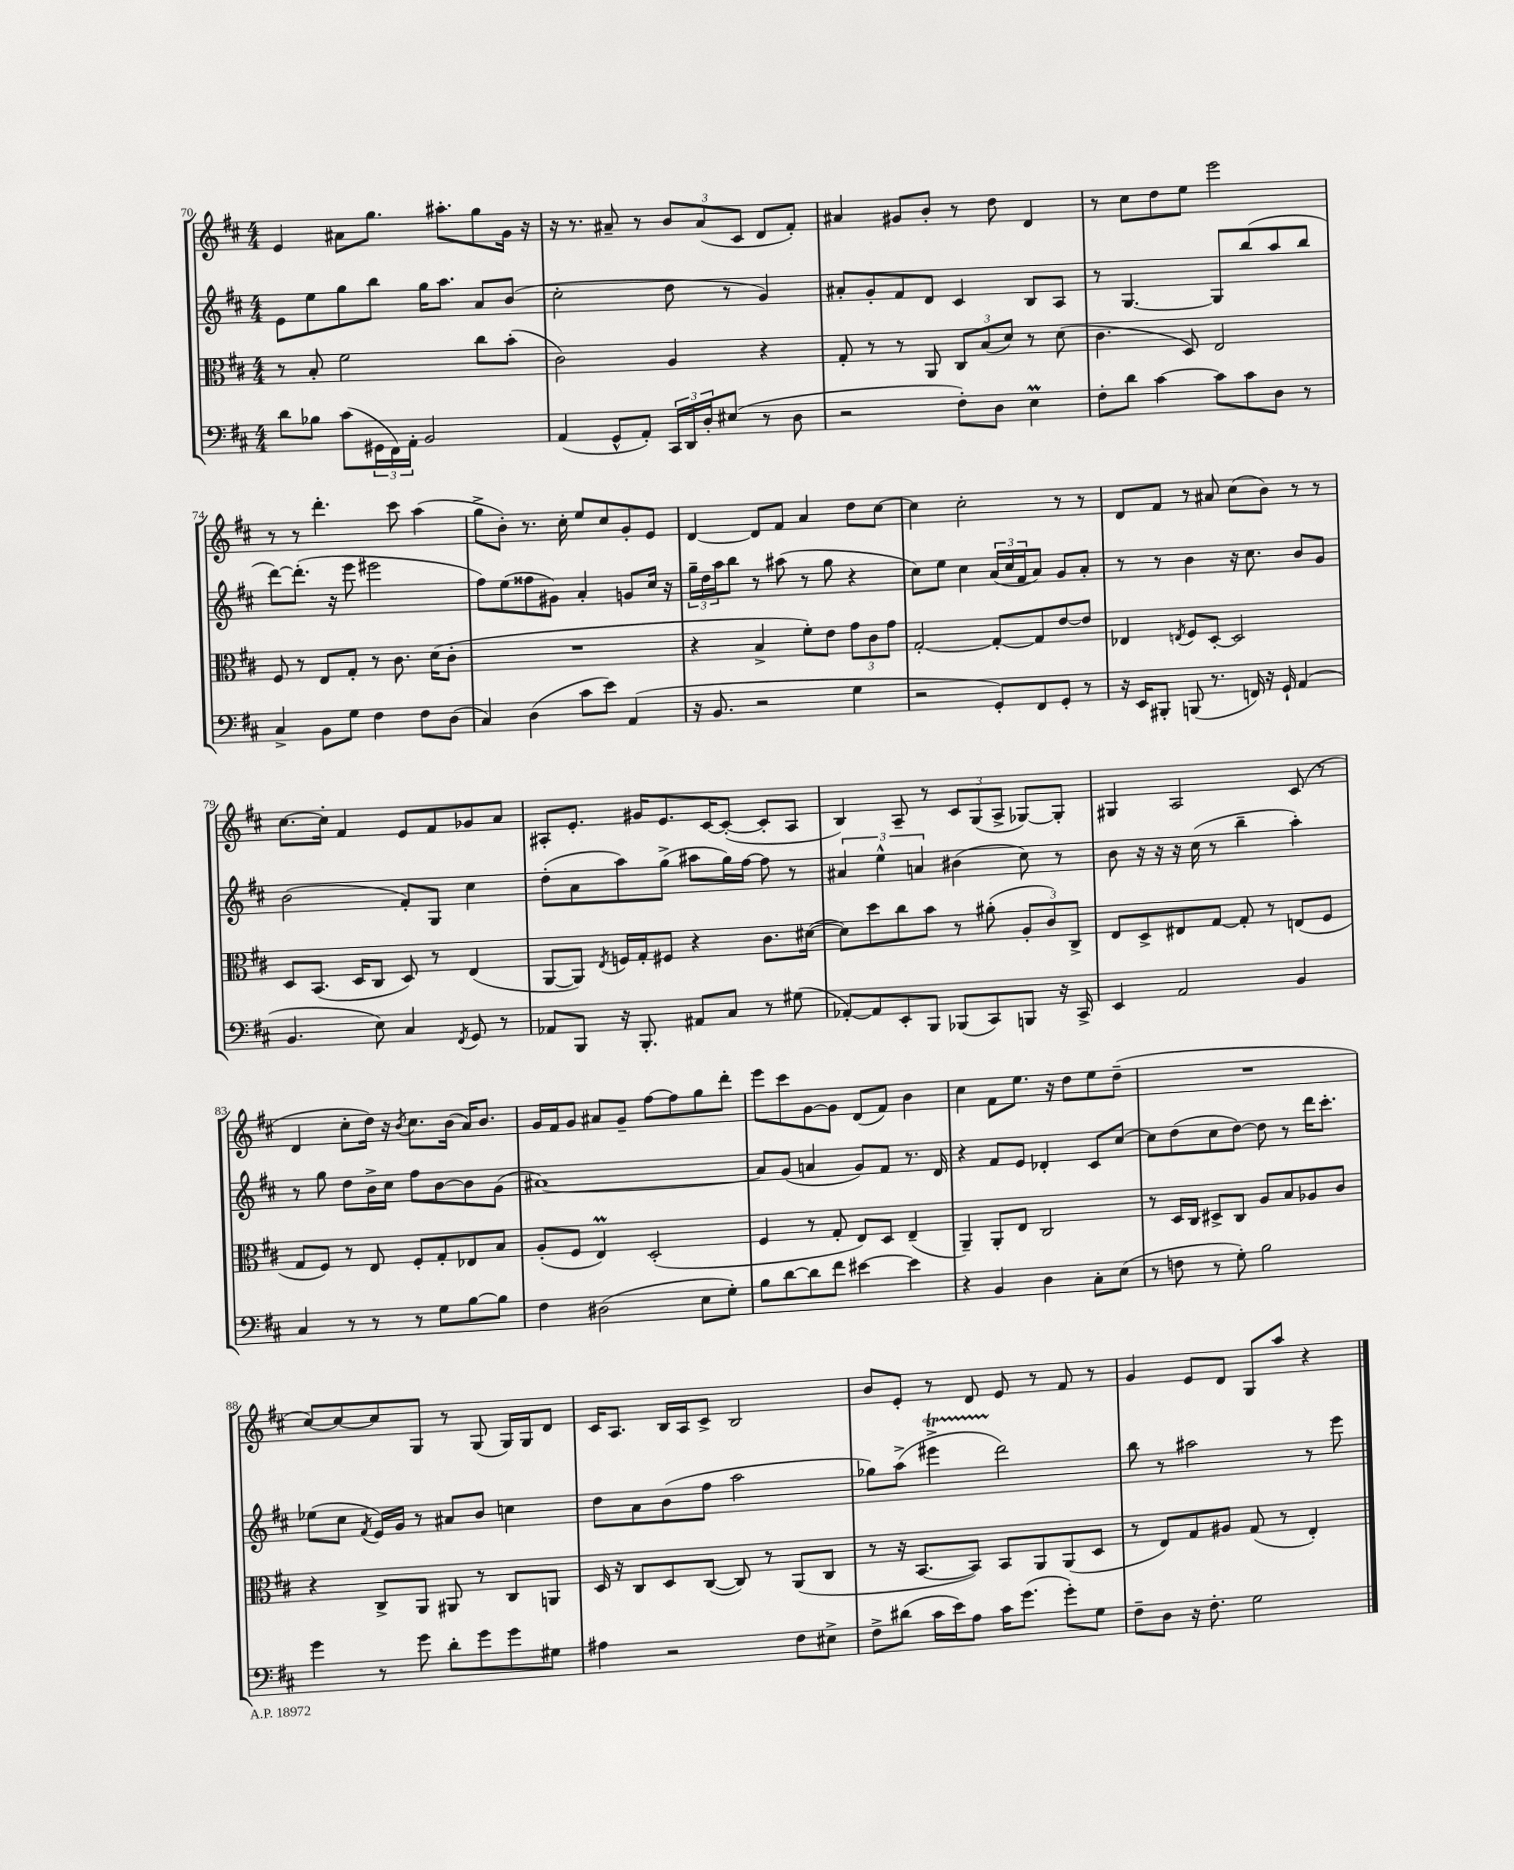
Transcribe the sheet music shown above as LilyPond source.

<<
\new StaffGroup <<
\new Staff = "s0" {
    \clef treble \key d \major \numericTimeSignature \time 4/4
    e'4 ais'8 g''8. ais''8.-. g''8 g'16 r16 |
    r16 r8. ais'8-- r8 \tuplet 3/2 { b'8 ais'8( cis'8 } d'8 fis'8-.) |
    ais'4 gis'8 b'8-. r8 d''8 d'4 |
    r8 cis''8 d''8 e''8 e'''2 |
    r8 r8 d'''4.-. cis'''8 a''4( |
    g''8-> b'8-.) r8. cis''16-. e''8 cis''8 g'8-. e'8 |
    d'4~ d'8 fis'8 a'4 d''8 cis''8~ |
    cis''4 cis''2-. r8 r8 |
    d'8 fis'8 r8 ais'8 cis''8( b'8) r8 r8 |
    cis''8.~ cis''16-. fis'4 e'8 fis'8 ges'8 a'8 |
    ais8-. e'8.-. gis'16 e'8. cis'16~ cis'8~-.( cis'8-. ais8 |
    b4) a8-- r8 \tuplet 3/2 { cis'8 g8( a8-> } ges8~) ges8-. |
    gis4 a2 cis'8( r8 |
    d'4 cis''8-. d''16) r16 \acciaccatura { b'8 } cis''8. b'16( a'16) b'8. |
    g'16 fis'16 g'8 ais'8 g'8-- fis''8~ fis''8 g''8 d'''8-. |
    e'''8 cis'''8 g'8~ g'8 d'8( fis'8) b'4 |
    cis''4 fis'8 e''8. r16 d''8 e''8 d''8--( |
    R1 |
    cis''8~) cis''8~ cis''8 g8 r8 g8( g16) g16 d'8 |
    cis'16 a8. b16 a16 cis'8-> b2 |
    b'8 e'8-. r8 d'8 e'8 r8 fis'8 r8 |
    g'4 e'8 d'8 g8 a''8 r4 \bar "|." |
}
\new Staff = "s1" {
    \clef treble \key d \major \numericTimeSignature \time 4/4
    e'8 e''8 g''8 b''8 g''16 a''8. a'8 b'8( |
    cis''2-. d''8 r8 g'4) |
    ais'8-. g'8-. fis'8 d'8 cis'4 b8 a8 |
    r8 g4.~ g8 b''8( a''8 b''8 |
    d'''8~) d'''8.-.( r16 e'''8 eis'''2 |
    fis''8) e''8( fisis''8 gis'8) a'4-. g'8 cis''16 r16 |
    \tuplet 3/2 { g''16-- d''16 a''16 } b''8 r8 ais''8( r8 g''8 r4 |
    cis''8) e''8 cis''4 \tuplet 3/2 { a'16( cis''16 fis'16 } a'8) g'8 a'8-. |
    r8 r8 b'4 r16 cis''8. b'8 g'8 |
    b'2( fis'8-.) g8 cis''4 |
    d''8-.( a'8 a''8) g''8->( ais''8 g''16) fis''16~ fis''8 r8 |
    \tuplet 3/2 { ais'4 e''4-^ a'4 } bis'4( cis''8) r8 |
    b'8 r16 r16 r16 cis''16( r8 b''4-- a''4-.) |
    r8 g''8 d''8 b'16-> cis''16 fis''8 b'8~ b'8 g'8( |
    ais'1~) |
    ais'8 g'8( a'4 g'8) fis'8 r8. d'16 |
    r4 fis'8 e'8 des'4-. cis'8 cis''8~ |
    cis''8 d''8( cis''8 d''8~) d''8 r8 d'''16 cis'''8.-. |
    ees''8( cis''8 \acciaccatura { fis'8 } e'16) g'16 r8 ais'8 b'8 c''4 |
    d''8 a'8 b'8( fis''8 a''2 |
    ges''8) a''8->( eis'''4->\startTrillSpan d'''2\stopTrillSpan) |
    b''8 r8 ais''2 r8 e'''8 \bar "|." |
}
\new Staff = "s2" {
    \clef alto \key d \major \numericTimeSignature \time 4/4
    r8 b8-. fis'2 cis''8 b'8-.( |
    cis'2) a4 r4 |
    g8-. r8 r8 a,8 \tuplet 3/2 { cis8 b8( d'8) } r8 d'8( |
    cis'4. d8) e2 |
    fis8 r8 e8 g8-. r8 cis'8. d'16( cis'8-. |
    R1 |
    r4 b4-> fis'8-.) e'8 \tuplet 3/2 { g'8 cis'8 g'8 } |
    g2~-. g8~-. g8 e'8~ e'8 |
    ees4 \acciaccatura { e8 } fis8 d8~-. d2 |
    d8 b,8.( d16 cis8 d8) r8 e4( |
    a,8~ a,8) \acciaccatura { e8 } f16 g16-. fis8 r4 cis'8. dis'16~( |
    dis'8) d''8 cis''8 b'8 r8 ais'8-.( \tuplet 3/2 { a8-. cis'8) cis8-> } |
    e8 d8-> eis8 g8~ g8-. r8 e8( fis8 |
    g8 fis8) r8 e8 fis8-. g8-. ees8 b8 |
    a8-.( fis8 e4\prall) d2-.( |
    fis4 r8 g8-. e8) d8 e4--( |
    a,4--) a,8-. e8 cis2 |
    r8 d16 cis16 dis8-> cis8 a8 b8 aes8 cis'8 |
    r4 cis8-> a,8 ais,8 r8 cis8 a,8 |
    d16 r16 cis8 d8 cis8~( cis8) r8 a,8( cis8 |
    r8 r16 b,8.~ b,8) b,8 a,8 a,8( d8 |
    r8 e8) g8 ais8 g8( r8 e4-.) \bar "|." |
}
\new Staff = "s3" {
    \clef bass \key d \major \numericTimeSignature \time 4/4
    d'8 bes8 cis'8( \tuplet 3/2 { gis,16 fis,16) a,16-. } b,2 |
    a,4( g,8-^ a,8-.) \tuplet 3/2 { cis,16 d,16 d16-. } eis8( r8 d8 |
    r2 fis8-.) d8 e4\prall |
    fis8-. d'8 cis'4~ cis'8 cis'8 d8 r8 |
    cis4-> b,8 g8 fis4 fis8 d8( |
    cis4) d4( cis'8 e'8) a,4( |
    r16 b,8. r2 g4 |
    r2 g,8-.) fis,8 g,8-. r8 |
    r16 e,16 bis,,8-. b,,8( r8. f,16) r16 g,16-! a,4( |
    b,4. e8) cis4 \acciaccatura { fis,8 } g,8 r8 |
    aes,8 b,,8 r16 b,,8.-. ais,8 cis8 r8 gis8( |
    aes,8~-.) aes,8 e,8-. b,,8 bes,,8( cis,8) b,,8 r16 cis,16-> |
    e,4 a,2 b,4 |
    cis4 r8 r8 r8 g8 b8~ b8 |
    fis4 dis2( e8 g8-.) |
    b8 d'8~ d'8 fis'8 eis'4~ eis'4 |
    r4 b,4 d4 cis8-. e8( |
    r8 f8 r8 g8-.) b2 |
    g'4 r8 g'8 d'8-. g'8 g'8 gis8 |
    ais4 r2 fis8 eis8-> |
    fis8-> dis'8( cis'16 e'16) a8 cis'16 g'8.( g'8-.) g8 |
    fis8-- d8 r16 fis8.-. g2 \bar "|." |
}
>>
>>
\layout { \context { \Score currentBarNumber = #70 } }
